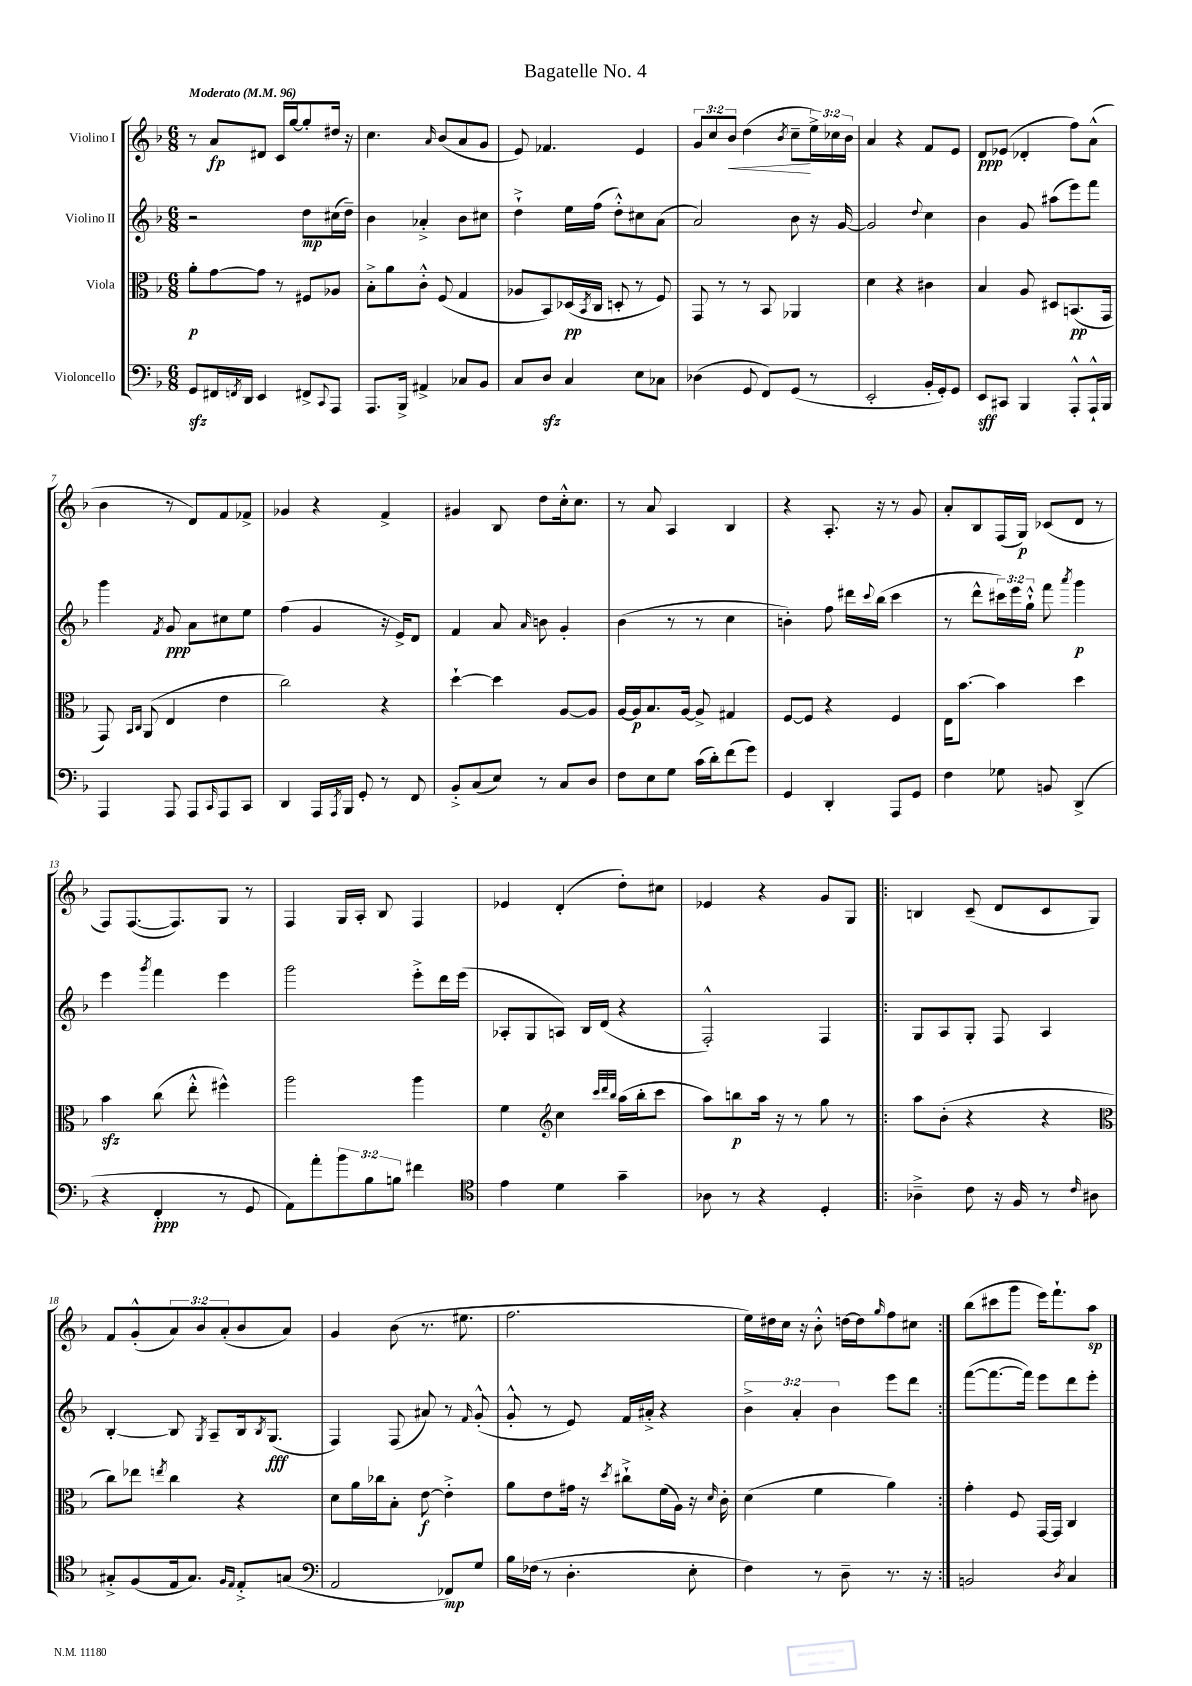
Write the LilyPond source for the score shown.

\header { title = "Bagatelle No. 4" }
<<
\new StaffGroup <<
\new Staff = "s0" \with { instrumentName = "Violino I" } {
    \clef treble \key f \major \numericTimeSignature \time 6/8 \override Staff.TupletNumber.text = #tuplet-number::calc-fraction-text \tempo "Moderato" 4 = 96
    r8 a'8\fp dis'8 c'16 g''16~ g''8-. dis''16 r16 |
    c''4. \grace { a'16 } bes'8( a'8 g'8 |
    e'8) fes'4. e'4 |
    \tuplet 3/2 { g'8 c''8 bes'8\< } d''4( \acciaccatura { bes'8 } c''8--\! \tuplet 3/2 { e''16->) ces''16 bes'16 } |
    a'4 r4 f'8 e'8 |
    d'8\ppp ees'8( des'4-. f''8) a'8-^( |
    bes'4 r8 d'8) f'8 fes'8-> |
    ges'4 r4 f'4-> |
    gis'4 bes8 d''8 c''16-.-^ c''8. |
    r8 a'8 a4 bes4 |
    r4 a8.-. r16 r8 g'8 |
    a'8-. bes8 f16( g16\p) ces'8( d'8 r8 |
    f8) f8.~( f8.) g8 r8 |
    f4 g16 a16-. bes8 f4 |
    ees'4 d'4-.( d''8-.) cis''8 |
    ees'4 r4 g'8 g8 |
    \repeat volta 2 { b4 c'8--( d'8 c'8 g8) |
    f'8 g'8-.-^( \tuplet 3/2 { a'8) bes'8 a'8-.( } bes'8 a'8) |
    g'4 bes'8( r8. eis''8. |
    f''2. |
    e''16) dis''16 c''16 r16 bes'8-.-^ d''16~ d''16 \grace { g''16 } f''8 cis''8 | }
    bes''8( cis'''8 g'''8 e'''16) f'''8.-! a''8\sp \bar "|." |
}
\new Staff = "s1" \with { instrumentName = "Violino II" } {
    \clef treble \key f \major \numericTimeSignature \time 6/8 \override Staff.TupletNumber.text = #tuplet-number::calc-fraction-text
    r2 d''8\mp cis''16( d''16--) |
    bes'4 aes'4-.-> bes'8 cis''8 |
    d''4-!-> e''16 f''16( d''8-.-^) cis''8 a'8( |
    a'2) bes'8 r16 g'16~ |
    g'2 \appoggiatura { d''8 } c''4 |
    bes'4 g'8 ais''8( e'''8) f'''8 |
    g'''4 \acciaccatura { f'8 } g'8\ppp a'8 cis''8 e''8 |
    f''4( g'4 r16 e'16->) d'8 |
    f'4 a'8 \grace { a'16 } b'8 g'4-. |
    bes'4( r8 r8 c''4 |
    b'4-.) f''8 dis'''16 \appoggiatura { c'''8 } bes''16( c'''4 |
    r8 d'''8-^ \tuplet 3/2 { cis'''16) e'''16 g''16-!-^ } f'''8 \acciaccatura { a'''8 } g'''4\p |
    e'''4 \acciaccatura { g'''8 } f'''4 e'''4 |
    g'''2 e'''8-.-> d'''16 e'''16( |
    aes8-. g8 a8) bes16 d'16( r4 |
    f2-.-^) f4 |
    \repeat volta 2 { g8 a8 g8-. f8 a4 |
    bes4~-. bes8 \acciaccatura { g8 } a8-- bes16 \acciaccatura { bes8 } g8.\fff( |
    f4) f8( ais'8) r8 \grace { f'16 } g'8-.-^( |
    g'8-.-^ r8 e'8) f'16 ais'16-.-> r4 |
    \tuplet 3/2 { bes'4-> a'4-. bes'4 } e'''8 d'''8 | }
    f'''8~( f'''8.~ f'''16) e'''8 d'''8 e'''8-. \bar "|." |
}
\new Staff = "s2" \with { instrumentName = "Viola" } {
    \clef alto \key f \major \numericTimeSignature \time 6/8
    a'8-.\p g'8~ g'8 r8 fis8 aes8 |
    bes8-.-> a'8 c'8-.-^ f8( g4 |
    aes8 bes,8) des16\pp( \acciaccatura { bes,8 } c16 d8-. r8 f8) |
    g,8 r8 r8 bes,8 aes,4 |
    d'4 r4 cis'4 |
    bes4 a8 dis8 b,8.\pp( g,16 |
    g,8) \grace { bes,16 c16 } a,8( e4 e'4 |
    c''2) r4 |
    d''4~-! d''4 a8~ a8 |
    a16~ a16\p bes8. a16~ a8-> gis4 |
    f8~ f8 r4 f4 |
    e16 bes'8.~ bes'4 d''4 |
    bes'4\sfz c''8( e''8-.-^ fis''4-^) |
    a''2 a''4 |
    f'4 \clef treble c''4 \grace { c'''32 d'''32 bes''32 } a''16( bes''16-. c'''8 |
    a''8) b''8\p a''16 r16 r8 g''8 r8 |
    \repeat volta 2 { a''8 bes'8-.( r4 r4 |
    \clef alto c''8) ees''8 \acciaccatura { e''8 } c''4 r4 |
    d'8 a'16 ces''16 bes8-. e'8~\f e'4-.-> |
    a'8 e'8 gis'16 r16 \acciaccatura { d''8 } cis''8-!-> f'16( a16) r16 \grace { d'16 } c'16-. |
    d'4( f'4 a'4) | }
    g'4-. f8 g,16~ g,16 c4 \bar "|." |
}
\new Staff = "s3" \with { instrumentName = "Violoncello" } {
    \clef bass \key f \major \numericTimeSignature \time 6/8 \override Staff.TupletNumber.text = #tuplet-number::calc-fraction-text
    g,8\sfz fis,16 \acciaccatura { f,8 } d,16 e,4 fis,8-> \appoggiatura { c,8 } a,,8 |
    a,,8. bes,,16-> ais,4-> ces8 bes,8 |
    c8 d8\sfz c4 e8 ces8 |
    des4( g,8 f,8) g,8( r8 |
    e,2-. bes,16-. g,16-.) g,8 |
    e,8\sff cis,8 bes,,4 a,,8-.-^ a,,16-!-^ bes,,16 |
    a,,4 a,,8 a,,8 \grace { c,16 } a,,8 c,8 |
    d,4 a,,16 \acciaccatura { a,,8 } bes,,16 g,8-. r8 f,8 |
    bes,8-.-> c8( e8) r8 c8 d8 |
    f8 e8 g8 c'16( d'16-.) f'8( g'8) |
    g,4 d,4-. a,,8 g,8 |
    f4 ges8 b,8 d,4->( |
    r4 f,4-.\ppp r8 g,8 |
    a,8) a'8-. \tuplet 3/2 { bes'8 bes8 b8 } fis'4 |
    \clef tenor e'4 d'4 g'4-- |
    aes8 r8 r4 d4-. |
    \repeat volta 2 { aes4---> c'8 r16 f16 r8 \grace { c'16 } ais8 |
    gis8-.-> f8( e16 gis8.) \grace { f16 e16 } e8-.-> g8( |
    \clef bass a,2 fes,8\mp) g8 |
    bes16 fes16( r8 d4.-. e8-. |
    f4) r8 d8-- r8. r16 | }
    b,2 \acciaccatura { d8 } c4 \bar "|." |
}
>>
>>
